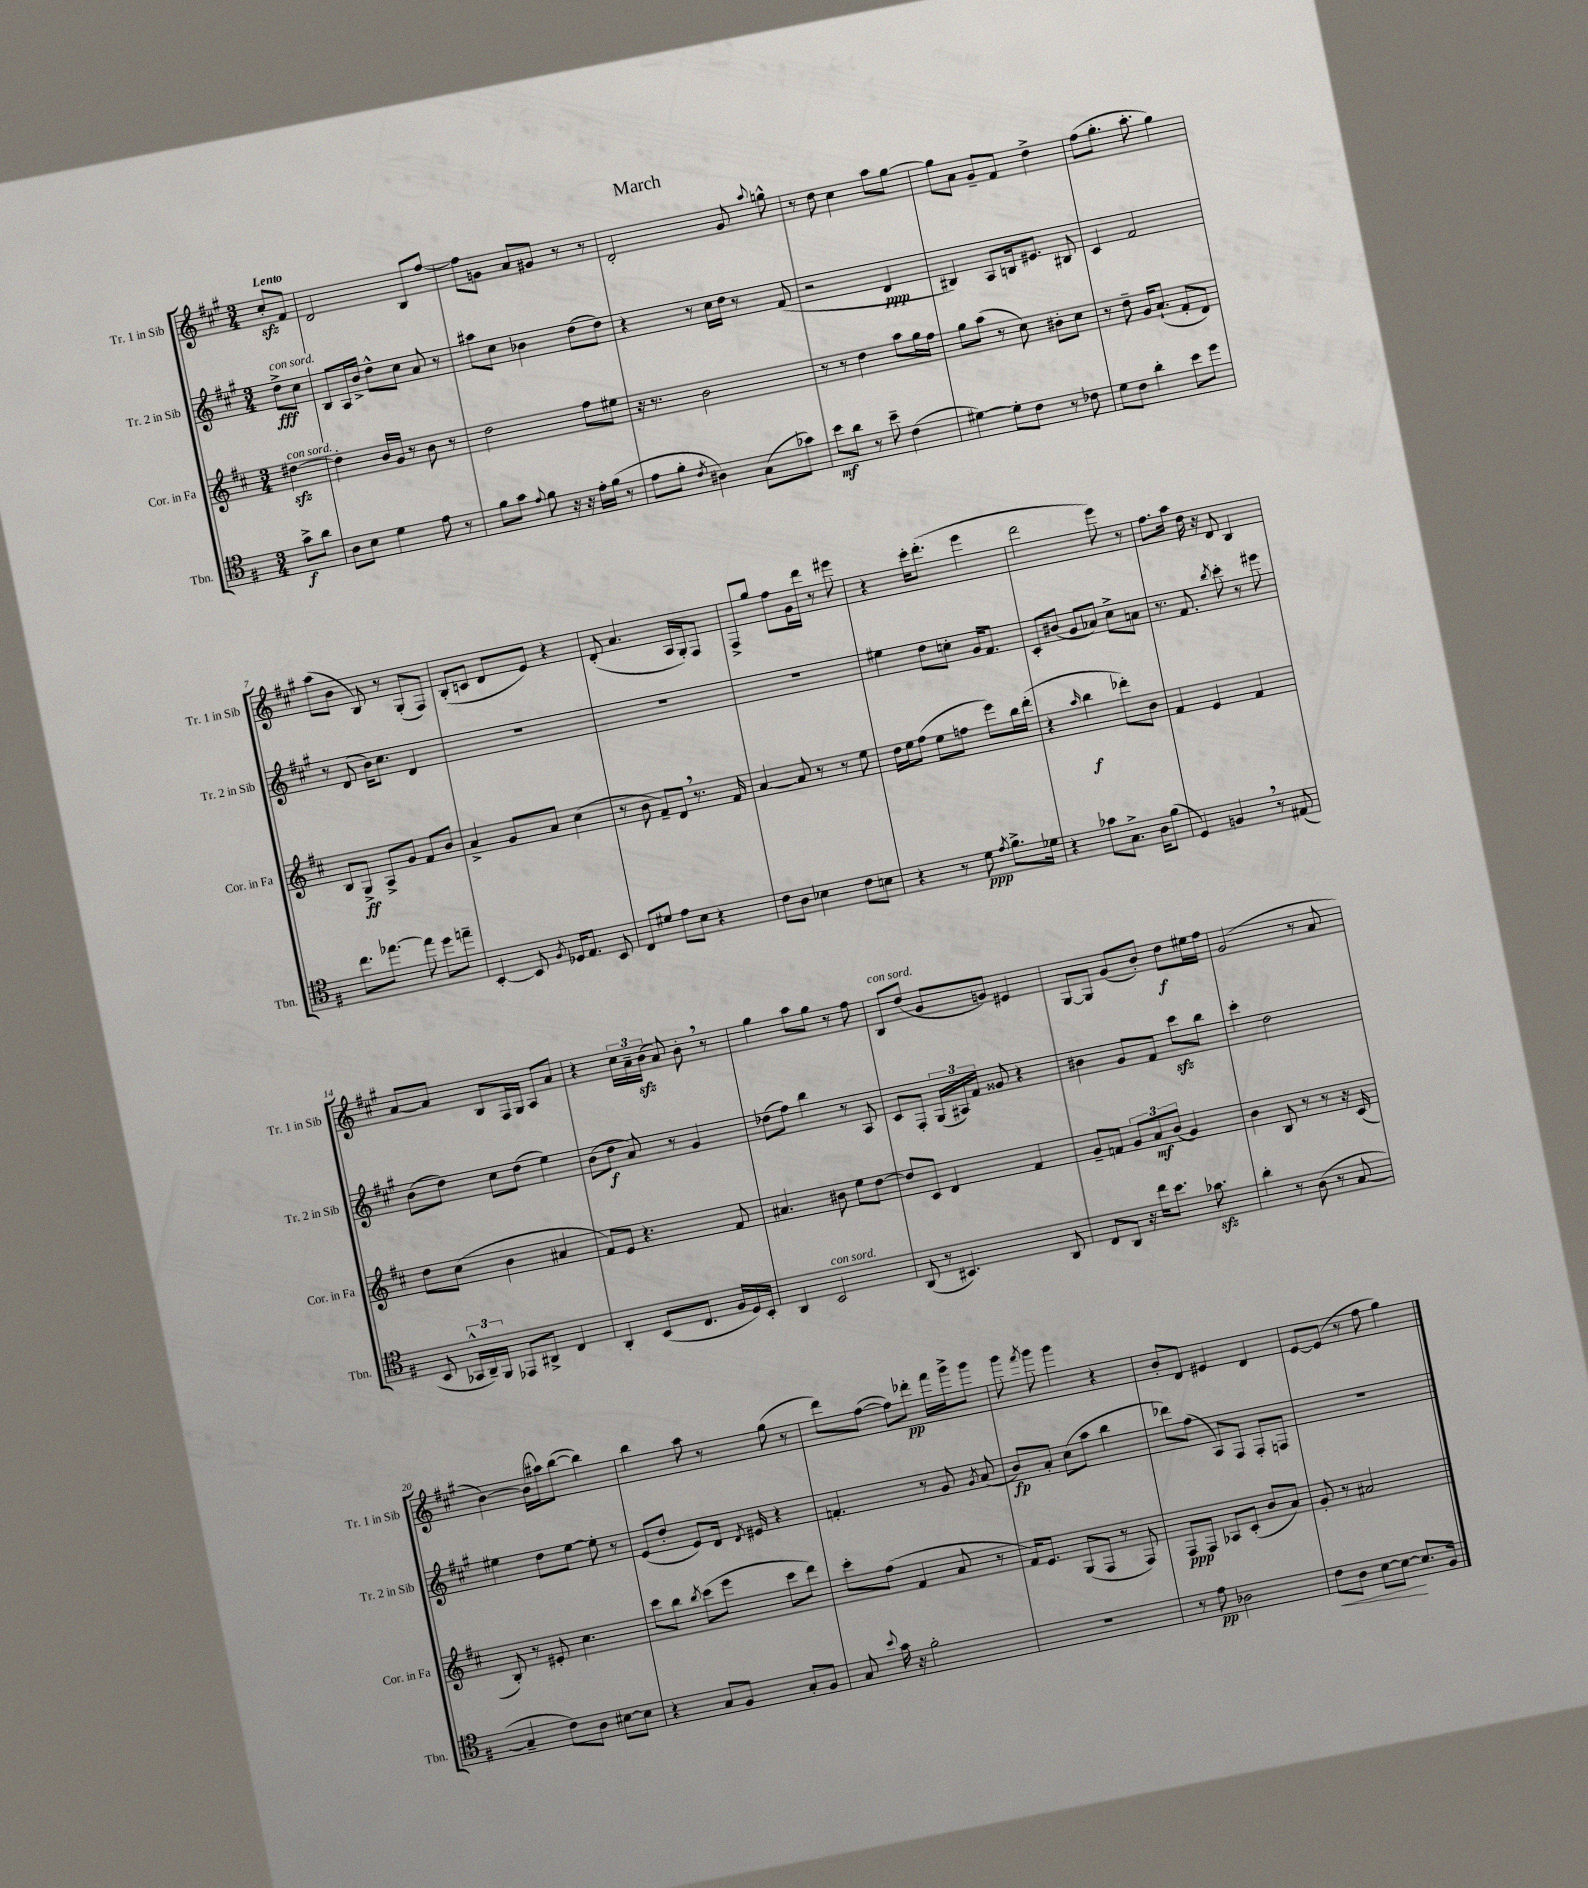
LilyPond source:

\header { title = "March" }
<<
\new StaffGroup <<
\new Staff = "s0" \with { instrumentName = "Tr. 1 in Sib" shortInstrumentName = "Tr. 1 in Sib" } {
    \clef treble \key a \major \numericTimeSignature \time 3/4 \partial 4 \tempo "Lento"
    \autoBeamOff cis''8[-.\sfz fis'8] |
    d'2 b8[ fis''8]~ |
    fis''8[ g'8] a'8[ gis'8] r8 r8 |
    d'2-. gis'8 \appoggiatura { a''8 } g''8-^ |
    r8 d''8 cis''4 a''8[ gis''8]~ |
    gis''8[ a'8] gis'8[-- fis'8] d''4-> |
    fis''8[( gis''8.]-. a''8.-. gis''4) |
    a''8[( b'8] b8) r8 gis8[-.( fis8]) |
    b8[-.( c'8] d'8[ e'8]) r4 |
    d'8-.( a'4. a16[ gis16-.) fis8] |
    fis8[-> gis''8] fis''8[ gis'16 d'''16] r8 eis'''8 |
    r4 cis'''16[-. d'''8.]-.( e'''4 |
    d'''2 e'''8) r8 |
    fis''8.[ a''16] d''16 r16 d'8 b4 |
    a'8[~ a'8] b8[ fis16 gis16] a8[ a'8] |
    r4 \tuplet 3/2 { cis''16[ a'16-- b'16]\sfz( } a'8) b'8-. \breathe r8 |
    gis''4 a''8[ gis''8] r8 fis''8 |
    b8[^\markup { \italic "con sord." } d''8]( gis'8[ g'8]) eis'4 |
    gis8[~ gis8] gis'8[( b'8]-.) d''8[\f eis''16 fis''16] |
    gis'2( r8 a'8 |
    b'4~) b'16[( ais''16) b''8]~( b''4) |
    b''4 a''8 r8 gis''8( r8 |
    d'''8[) fis''8]~( fis''8[) des'''8]-.\pp fis'''16[ gis'''16-> gis'''8] |
    gis'''8 \acciaccatura { fis'''8 } gis'''8 gis'''4 r4 |
    b'8[-. d'8] eis'4 d'4 |
    e'8[~ e'8]( r8 fis''8 gis''4) \bar "|." |
}
\new Staff = "s1" \with { instrumentName = "Tr. 2 in Sib" shortInstrumentName = "Tr. 2 in Sib" } {
    \clef treble \key a \major \numericTimeSignature \time 3/4 \partial 4
    \autoBeamOff d''8[->\fff^\markup { \italic "con sord." } cis''8] |
    b8[ a16 b'16]-> d''8[-^ cis''8] a'8 r8 |
    ais''8[ cis''8] bes'4 d''8[( d''8]) |
    r4 r8 cis''16[ d''16] r8 fis'8( |
    r2 d'4\ppp |
    bis4) a8[ b16 eis'8.] bis8 |
    cis'4 fis'2 |
    r8 d'8( b'16[) cis''8.] d'4 |
    R2. |
    R2. |
    R2. |
    eis''4 d''8[ c''8]-. gis'16[ fis'8.] |
    cis'8[-. bis'8]( gis'8[ aes'8]) cis''8[-> a'8] |
    r8. fis'8. \acciaccatura { b''8 } cis'''8-. r8 eis'''8 |
    b'8[( d''8]) cis''8[ d''8]( e''4) |
    b'8[( d''8]\f a'8) r8 gis'4 |
    des''8[( fis''8]) b''4 r8 a8 |
    cis'8[ fis8]-. \tuplet 3/2 { gis16[( ais16) fis'16] } gisis'8 r4 |
    bis'4 gis'8[ fis'8] cis'''8[\sfz b''8] |
    cis'''4-. d''2 |
    eis''4 d''8[ eis''8]~ eis''8-. r8 |
    e'8[( d''8]-. e'8[) d'16] \acciaccatura { d'8 } eis'16 r4 |
    f'4.-. r8 gis'8 \acciaccatura { gis'8 } a'8( |
    b'8[\fp) a'8]-. cis''8[( a''8] b''4 |
    des'''8[) fis''8]( a8[) fis8] fis8[-. f8] |
    R2. \bar "|." |
}
\new Staff = "s2" \with { instrumentName = "Cor. in Fa" shortInstrumentName = "Cor. in Fa" } {
    \clef treble \key d \major \numericTimeSignature \time 3/4 \partial 4
    \autoBeamOff dis''4~\sfz^\markup { \italic "con sord." } |
    dis''4-. b'16[ g'16] r8 b'8 r8 |
    d''2 fis''8[ eis''8] |
    r16 r8. b'2 |
    r8 r8 d''4 a''8[ g''16 fis''16] |
    g''8[ a''8]( r8 cis''8) bis'8[-. cis''8] |
    r8 d''8-- g'16[ a'8.]-!( fis'8[-. d'8]) |
    b8[ g8]->\ff a8[-> g'8] fis'8[ b'8] |
    a'4-> g'8[ a'8] cis''4( |
    r8 b'8 fis'8[--) d'8] \breathe r8. fis'16 |
    a'4~ a'8 r8 r8 e''8 |
    d''16[ e''16 fis''8]( e''8[ f''8] e'''8[) b''16 d'''16]-.( |
    r4 \grace { a''16 } b''4\f des'''8[-.) b'8] |
    fis'4 e'4 fis'4 |
    d''8[ cis''8]( b'4 ais'4 |
    fis'8[) e'8] r4. fis'8 |
    ais'4. bis'8 e''8[ d''8]~ |
    d''8[ cis'8] d'4 fis'4 |
    g'8[-- f'8] \tuplet 3/2 { g'8[ a'8\mf b'8]( } g'4) |
    b'4 b8 r8 r8 r16 cis'16( |
    b8-.) r8 eis'8-. cis''4. |
    cis'''8[ b''8] \acciaccatura { b''8 } cis'''8[( e'''8] cis'''8[ d'''8]) |
    cis'''8[-. fis''8]( fis'4 a'8 r8 |
    fis'16[) e'8.] g8[( fis8] r8 fis8) |
    fis8[\ppp fis8] aes8[ cis'8]-.( b'8[ a'8]) |
    g'8-. r8 ais'2 \bar "|." |
}
\new Staff = "s3" \with { instrumentName = "Tbn." shortInstrumentName = "Tbn." } {
    \clef tenor \key g \major \numericTimeSignature \time 3/4 \partial 4
    \autoBeamOff g'8[->\f a'8] |
    a8[ b8] d'4 e'8 r8 |
    fis'8[ g'8] \appoggiatura { e'8 } fis'8 r16 r16 e'16[-. fis'16]( r8 |
    e'8[ fis'8]-. \acciaccatura { c'8 } ais4) g8[( ges'8]) |
    b'8[\mf a'8] r8 b'8-- c'4( |
    dis'4~) dis'8[-. c'8] r8 ces'8 |
    d'8[ c'8] a'4-. b'8[ d''8] |
    c''8.[ ees''8.]~ ees''8 d''8[ e''8]-- |
    b,4~-. b,8 \acciaccatura { fis8 } des16[ e8.] b,8 |
    c8[ dis'8] e'8[ b8] r4 |
    c'8[ a8] bes4 c'8[ b8] |
    r4 r8 d'8\ppp \acciaccatura { e'8 } fis'8.[-> des'16] |
    r4 ges'8[ g8.]-> a16[ fis'8]( |
    d4) f4 \breathe r8 eis8( |
    b,8 \tuplet 3/2 { ges,16[-^ a,16--) fis,16] } ees,8[ ais,8]-> c4 |
    a,4-. b,8[( c8.] fis16[ d16) b,16]-. |
    a,4 b,2^\markup { \italic "con sord." } |
    a,8( r8 bis,4.) a,8 |
    c8[ a,8] r16 c''16[ b'8.] ges'8.\sfz |
    a'4-. r8 a8( r8 g8~ |
    g4-- c'8[) a8] bis8[~ bis8] |
    r4 g8[ fis8] g8[-. fis8] |
    g8 \appoggiatura { b'8 } g'16 r16 fis'2-. |
    R2. |
    r8 e'8\pp aes2 |
    c'8[\< a8] b8[~ b8]~\! b8.[ fis16] \bar "|." |
}
>>
>>
